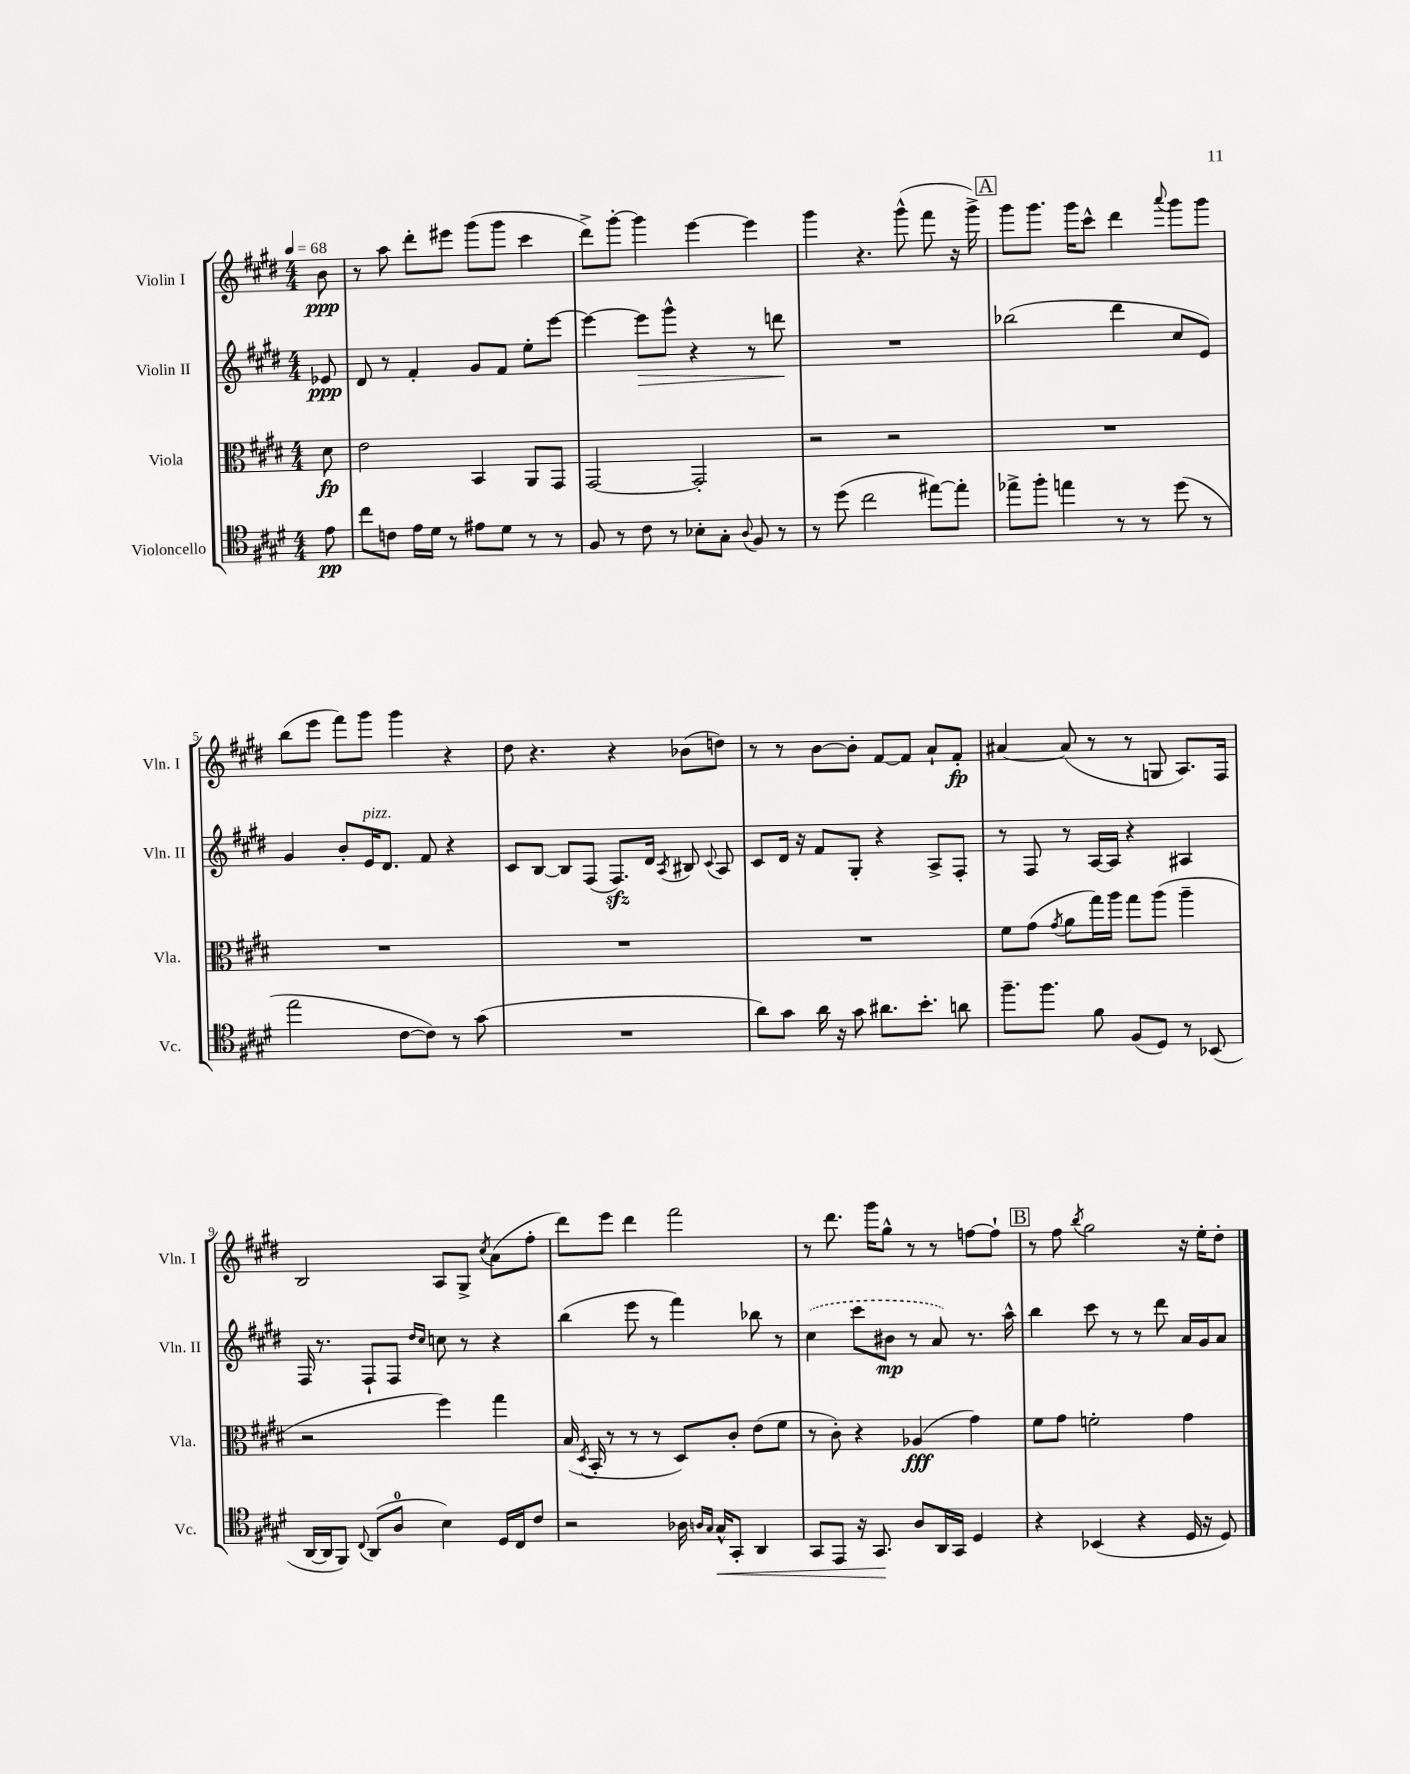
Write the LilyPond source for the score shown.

<<
\new StaffGroup <<
\new Staff = "s0" \with { instrumentName = "Violin I" shortInstrumentName = "Vln. I" } {
    \clef treble \key e \major \numericTimeSignature \time 4/4 \partial 8 \tempo 4 = 68
    \autoBeamOff b'8\ppp |
    r8 a''8 dis'''8[-. eis'''8] gis'''8[( gis'''8] cis'''4 |
    dis'''8[->) gis'''8]~-. gis'''4 e'''4~ e'''4 |
    gis'''4 r4. gis'''8-^( fis'''8 r16 gis'''16->) |
    \mark \markup { \box "A" } gis'''8[ gis'''8.] gis'''16[ cis'''8]-^ dis'''4 \appoggiatura { a'''8 } gis'''8[ gis'''8] |
    b''8[( e'''8] fis'''8[) gis'''8] gis'''4 r4 |
    dis''8 r4. r4 bes'8[( d''8]) |
    r8 r8 b'8[~ b'8]-. fis'8[~ fis'8] a'8[-! fis'8]-.\fp |
    ais'4~ ais'8( r8 r8 g8 a8.[) fis16] |
    b2 a8[ gis8]-> \acciaccatura { cis''8 } a'8[( fis''8]-. |
    dis'''8[) e'''8] dis'''4 fis'''2 |
    r8 dis'''8. gis'''16[ gis''8]-^ r8 r8 f''8[~ f''8]-! |
    \mark \markup { \box "B" } r8 fis''8 \acciaccatura { b''8 } gis''2 r16 e''16[-. dis''8]-. \bar "|." |
}
\new Staff = "s1" \with { instrumentName = "Violin II" shortInstrumentName = "Vln. II" } {
    \clef treble \key e \major \numericTimeSignature \time 4/4 \partial 8
    \autoBeamOff ees'8\ppp |
    dis'8 r8 fis'4-. gis'8[ fis'8] e''8[-. e'''8]~ |
    e'''4~ e'''8[\> gis'''8]-^ r4 r8 d'''8\! |
    R1 |
    \mark \markup { \box "A" } bes''2( dis'''4 cis''8[ e'8]) |
    gis'4 b'8[-. e'16^\markup { \italic "pizz." } dis'8.] fis'8 r4 |
    cis'8[ b8]~ b8[ fis8]( fis8.[\sfz) dis'16] \acciaccatura { a8 } bis8 \appoggiatura { cis'8 } a8 |
    cis'8[ dis'16] r16 fis'8[ gis8]-. r4 a8[-> fis8]-. |
    r8 fis8 r8 a16[~ a16] r4 ais4 |
    fis16 r8. fis8[-! fis8] \grace { dis''16[ cis''16] } c''8 r8 r4 |
    b''4( e'''8 r8 fis'''4) bes''8 r8 |
    \once \slurDashed cis''4( cis'''8[ bis'8]\mp r8 a'8) r8. a''16-^ |
    \mark \markup { \box "B" } b''4 cis'''8 r8 r8 dis'''8 a'16[ gis'16 a'8] \bar "|." |
}
\new Staff = "s2" \with { instrumentName = "Viola" shortInstrumentName = "Vla." } {
    \clef alto \key e \major \numericTimeSignature \time 4/4 \partial 8
    \autoBeamOff dis'8\fp |
    e'2 b,4 a,8[ gis,8] |
    gis,2~ gis,2-. |
    r2 r2 |
    \mark \markup { \box "A" } R1 |
    R1 |
    R1 |
    R1 |
    fis'8[ gis'8]( \acciaccatura { gis'8 } a'8[ gis''16) a''16] gis''8[ a''8]( a''4-- |
    r2 fis''4) gis''4 |
    b16( \acciaccatura { dis8 } b,16-. r8 r8 r8 dis8[) cis'8]-. e'8[( fis'8] |
    r8 cis'8-.) r4 aes4\fff( gis'4) |
    \mark \markup { \box "B" } fis'8[ gis'8] f'2-. gis'4 \bar "|." |
}
\new Staff = "s3" \with { instrumentName = "Violoncello" shortInstrumentName = "Vc." } {
    \clef tenor \key e \major \numericTimeSignature \time 4/4 \partial 8
    \autoBeamOff e'8\pp |
    cis''8[ c'8] e'16[ dis'16] r8 eis'8[ dis'8] r8 r8 |
    fis8 r8 cis'8 r8 bes8[-. gis8]-. \appoggiatura { a8 } fis8 r8 |
    r8 dis''8( cis''2 eis''8[~) eis''8]-. |
    \mark \markup { \box "A" } ees''8[-> fis''8]-. e''4 r8 r8 dis''8( r8 |
    e''2 cis'8[~ cis'8]) r8 gis'8( |
    R1 |
    a'8[) gis'8] a'16 r16 gis'8 ais'8.[ b'8.]-. a'8 |
    fis''8.[-- fis''8.] fis'8 fis8[( dis8]) r8 bes,8( |
    a,16[~ a,16 fis,8]) \appoggiatura { cis8 } a,8[( a8]-0 b4) dis16[ cis16 cis'8] |
    r2 aes16 \grace { a16[ gis16] } gis16[-^\< gis,8]-. a,4 |
    gis,8[ e,8] r16 gis,8.\! a8[ a,16 gis,16] dis4 |
    \mark \markup { \box "B" } r4 bes,4( r4 dis16 r16 dis8) \bar "|." |
}
>>
>>
